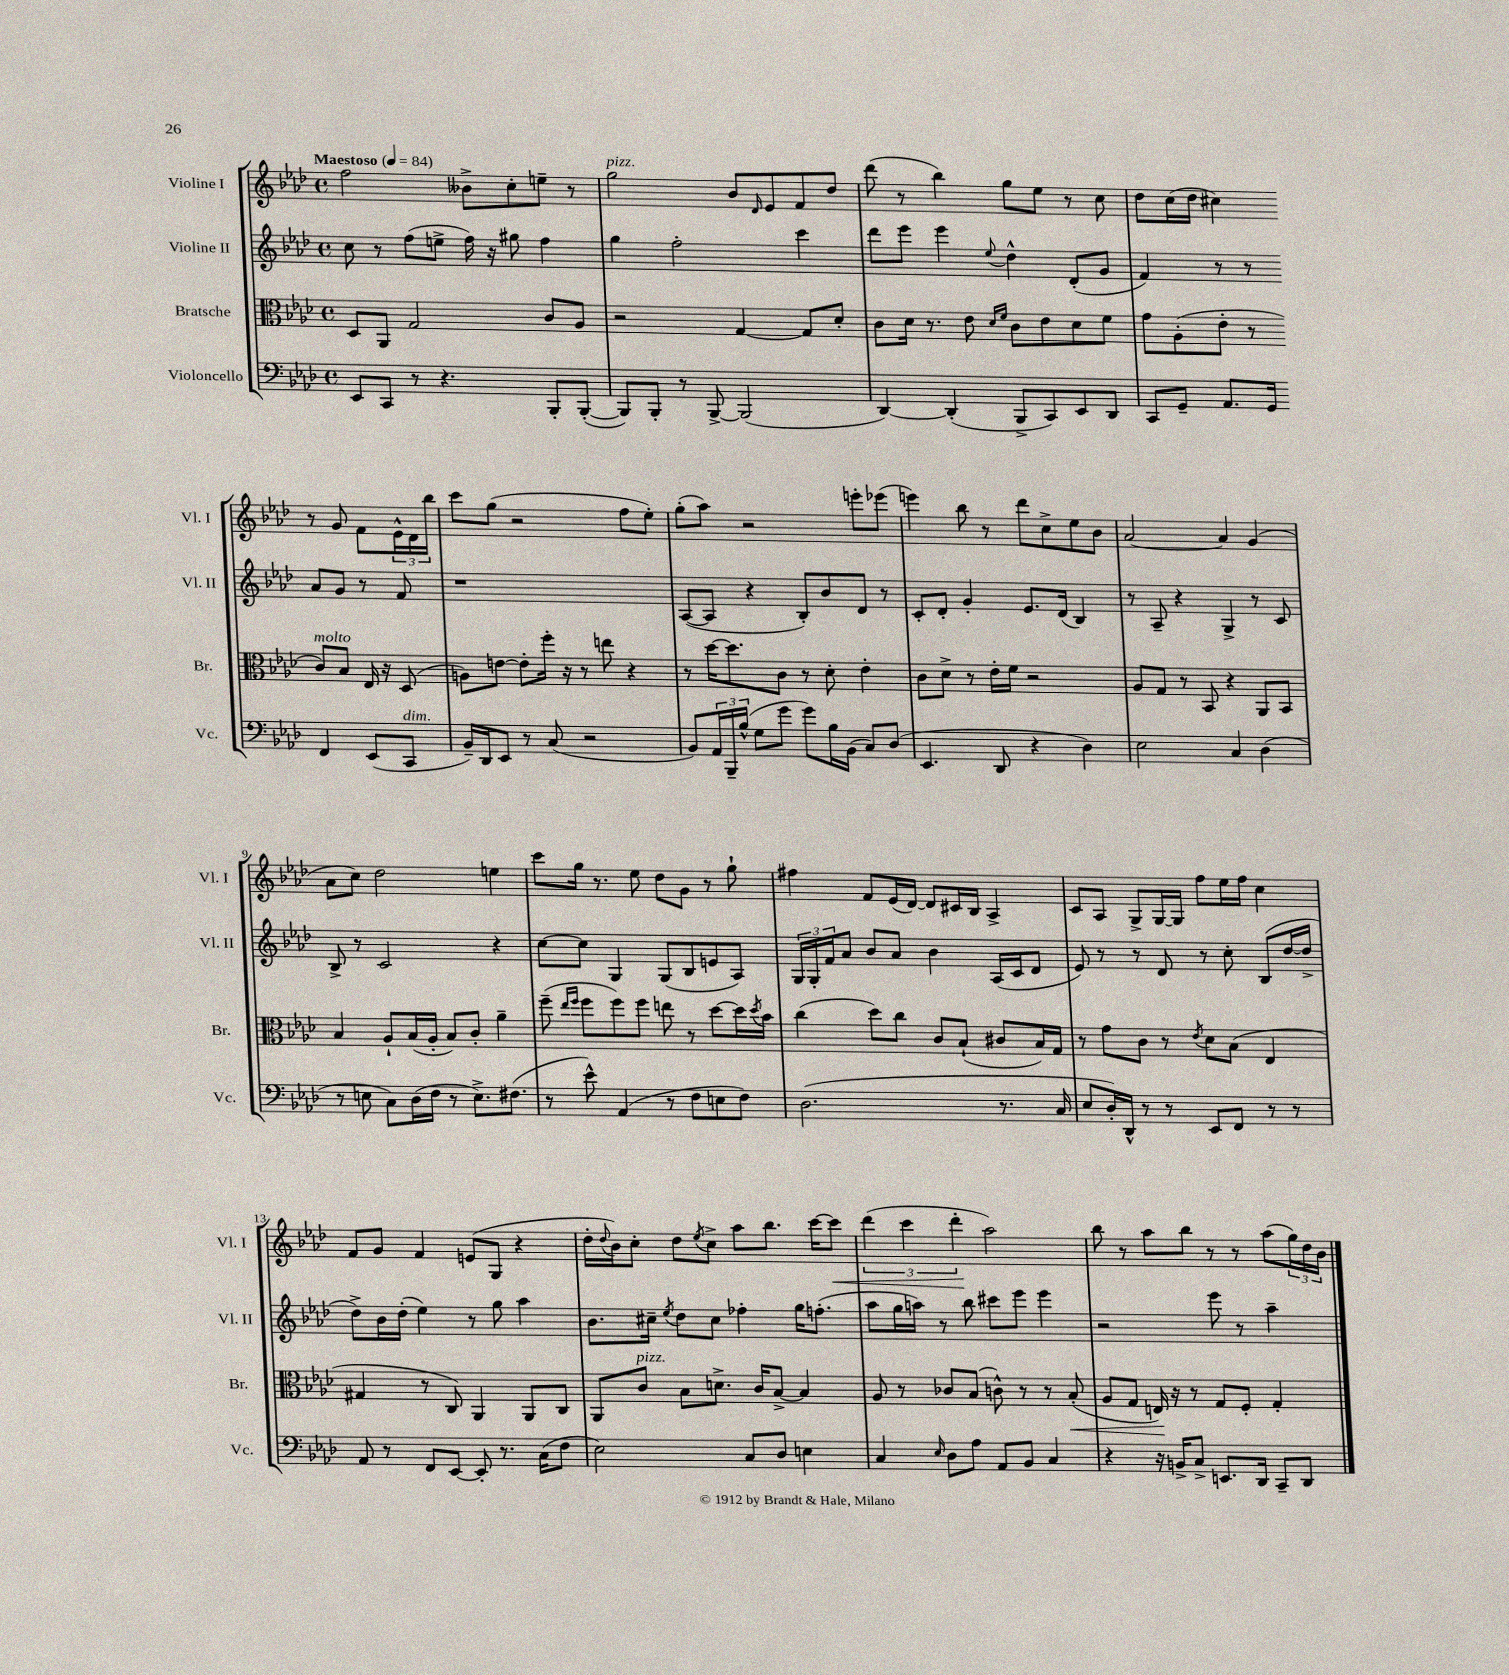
<<
\new StaffGroup <<
\new Staff = "s0" \with { instrumentName = "Violine I" shortInstrumentName = "Vl. I" } {
    \clef treble \key aes \major \defaultTimeSignature \time 4/4 \tempo "Maestoso" 4 = 84
    f''2 beses'8-> c''8-. e''8-- r8 |
    g''2^\markup { \italic "pizz." } bes'8 \grace { des'16 } ees'8 f'8 des''8 |
    des'''8( r8 bes''4) g''8 ees''8 r8 c''8 |
    des''8 c''16( des''16 cis''4) r8 g'8 f'8 \tuplet 3/2 { ees'16-^ des'16 bes''16 } |
    c'''8 g''8( r2 f''8 ees''8-.) |
    g''8-.( aes''8) r2 e'''8-. ees'''8( |
    e'''4) bes''8 r8 des'''8 c''8-> ees''8 bes'8 |
    aes'2~ aes'4 g'4( |
    aes'8 c''8) des''2 e''4 |
    c'''8 g''16 r8. ees''8 des''8 g'8 r8 g''8-! |
    fis''4 f'8 ees'16( des'16~) des'8 cis'16 bes16 aes4-> |
    c'8 aes8 g8-> g16~ g16 f''8 ees''16 f''16 c''4 |
    f'8 g'8 f'4 e'8( g8 r4 |
    des''16-. \appoggiatura { des''8 } bes'16) c''8-. des''8 \acciaccatura { ees''8 } c''8-> aes''8 bes''8. c'''16~ c'''8\< |
    \tuplet 3/2 { des'''4( c'''4 des'''4-.\! } aes''2) |
    bes''8 r8 aes''8 bes''8 r8 r8 aes''8( \tuplet 3/2 { g''16) des''16 bes'16 } \bar "|." |
}
\new Staff = "s1" \with { instrumentName = "Violine II" shortInstrumentName = "Vl. II" } {
    \clef treble \key aes \major \defaultTimeSignature \time 4/4
    c''8 r8 f''8( e''8-> f''16) r16 gis''8 f''4 |
    g''4 f''2-. c'''4 |
    des'''8 ees'''8 ees'''4 \appoggiatura { ees''8 } des''4-^ des'8-.( g'8 |
    f'4) r8 r8 aes'8 g'8 r8 f'8 |
    r1 |
    aes8~( aes8 r4 bes8-.) bes'8 des'8 r8 |
    c'8-. des'8-. g'4-. ees'8. des'16( bes4) |
    r8 aes8-- r4 g4-> r8 c'8 |
    bes8-> r8 c'2 r4 |
    c''8~ c''8 g4 g8( bes8 e'8 aes8) |
    \tuplet 3/2 { g16 g16-. f'16 } aes'8 bes'8 aes'8 bes'4 aes16( c'16 des'8 |
    ees'8) r8 r8 des'8 r8 c''8-. bes8( des''16~ des''16-> |
    des''8->) bes'16 des''16-.( ees''4) r8 g''8 aes''4 |
    bes'8. cis''16-- \acciaccatura { ees''8 } des''8 cis''8 fes''4-. g''16 f''8.-.( |
    aes''8 g''16 a''16) r8 bes''8 cis'''8 ees'''8 ees'''4 |
    r2 ees'''8 r8 aes''4-- \bar "|." |
}
\new Staff = "s2" \with { instrumentName = "Bratsche" shortInstrumentName = "Br." } {
    \clef alto \key aes \major \defaultTimeSignature \time 4/4
    des8 aes,8 g2 c'8 aes8 |
    r2 g4~ g8 des'8-. |
    c'8 des'16 r8. ees'8 \grace { des'16 f'16 } c'8 ees'8 des'8 f'8 |
    g'8 aes8-.( ees'8-. r8 c'8^\markup { \italic "molto" }) bes8 ees16 r16 des8( |
    a8) e'8~ e'8-. f''16-. r16 r8 e''8 r4 |
    r8 des''16~ des''8. c'8 r8 des'8-. ees'4-. |
    c'8 des'8-> r8 ees'16-. f'16 r2 |
    aes8 g8 r8 bes,8 r4 aes,8 bes,8 |
    bes4 aes8-! bes16( aes16-. bes8) c'8-. aes'4-- |
    f''8--( \grace { ees''16 f''16 } f''8 f''8) f''8 e''8 r8 des''8~ des''16 \acciaccatura { des''8 } bes'16 |
    c''4( des''8) c''8 c'8 bes8-!( cis'8 bes16) g16 |
    r8 g'8 c'8 r8 \acciaccatura { ees'8 } des'8 bes8( ees4 |
    gis4 r8 c8) aes,4 aes,8 c8 |
    aes,8 c'8^\markup { \italic "pizz." } bes8 d'8.-> c'16 bes8~-> bes4 |
    aes8 r8 ces'8 bes8( c'8-^) r8 r8 bes8-.\<( |
    aes8 g8 e16\!) r16 r8 g8 f8-. g4-. \bar "|." |
}
\new Staff = "s3" \with { instrumentName = "Violoncello" shortInstrumentName = "Vc." } {
    \clef bass \key aes \major \defaultTimeSignature \time 4/4
    ees,8 c,8 r8 r4. bes,,8-. bes,,8~-.( |
    bes,,8) bes,,8-. r8 bes,,8~-> bes,,2( |
    des,4~) des,4-.( bes,,8-> c,8) ees,8 des,8 |
    c,8 g,8-- aes,8. g,16 f,4 ees,8( c,8^\markup { \italic "dim." } |
    bes,16--) des,16 ees,8 r8 c8( r2 |
    bes,8) \tuplet 3/2 { aes,16 bes,,16-- bes16-^( } g8 g'8 g'8) bes16 bes,16( c8) des8( |
    ees,4. des,8 r4 des4) |
    ees2 c4 des4( |
    r8 e8 c8) des16( f16 r8 e8.->) fis8.( |
    r8 ees'8-^) aes,4( r8 f8 e8 f8) |
    des2.( r8. c16 |
    ees8 des16-.) des,16-^ r8 r8 ees,8 f,8 r8 r8 |
    aes,8 r8 f,8 ees,8~ ees,8-. r8. c16( f8 |
    ees2) c8 des8 e4 |
    c4 \grace { ees16 } des8 aes8 aes,8 bes,8 c4 |
    r4 r16 b,16-> c8-> e,8. des,16 c,8-- des,8 \bar "|." |
}
>>
>>
